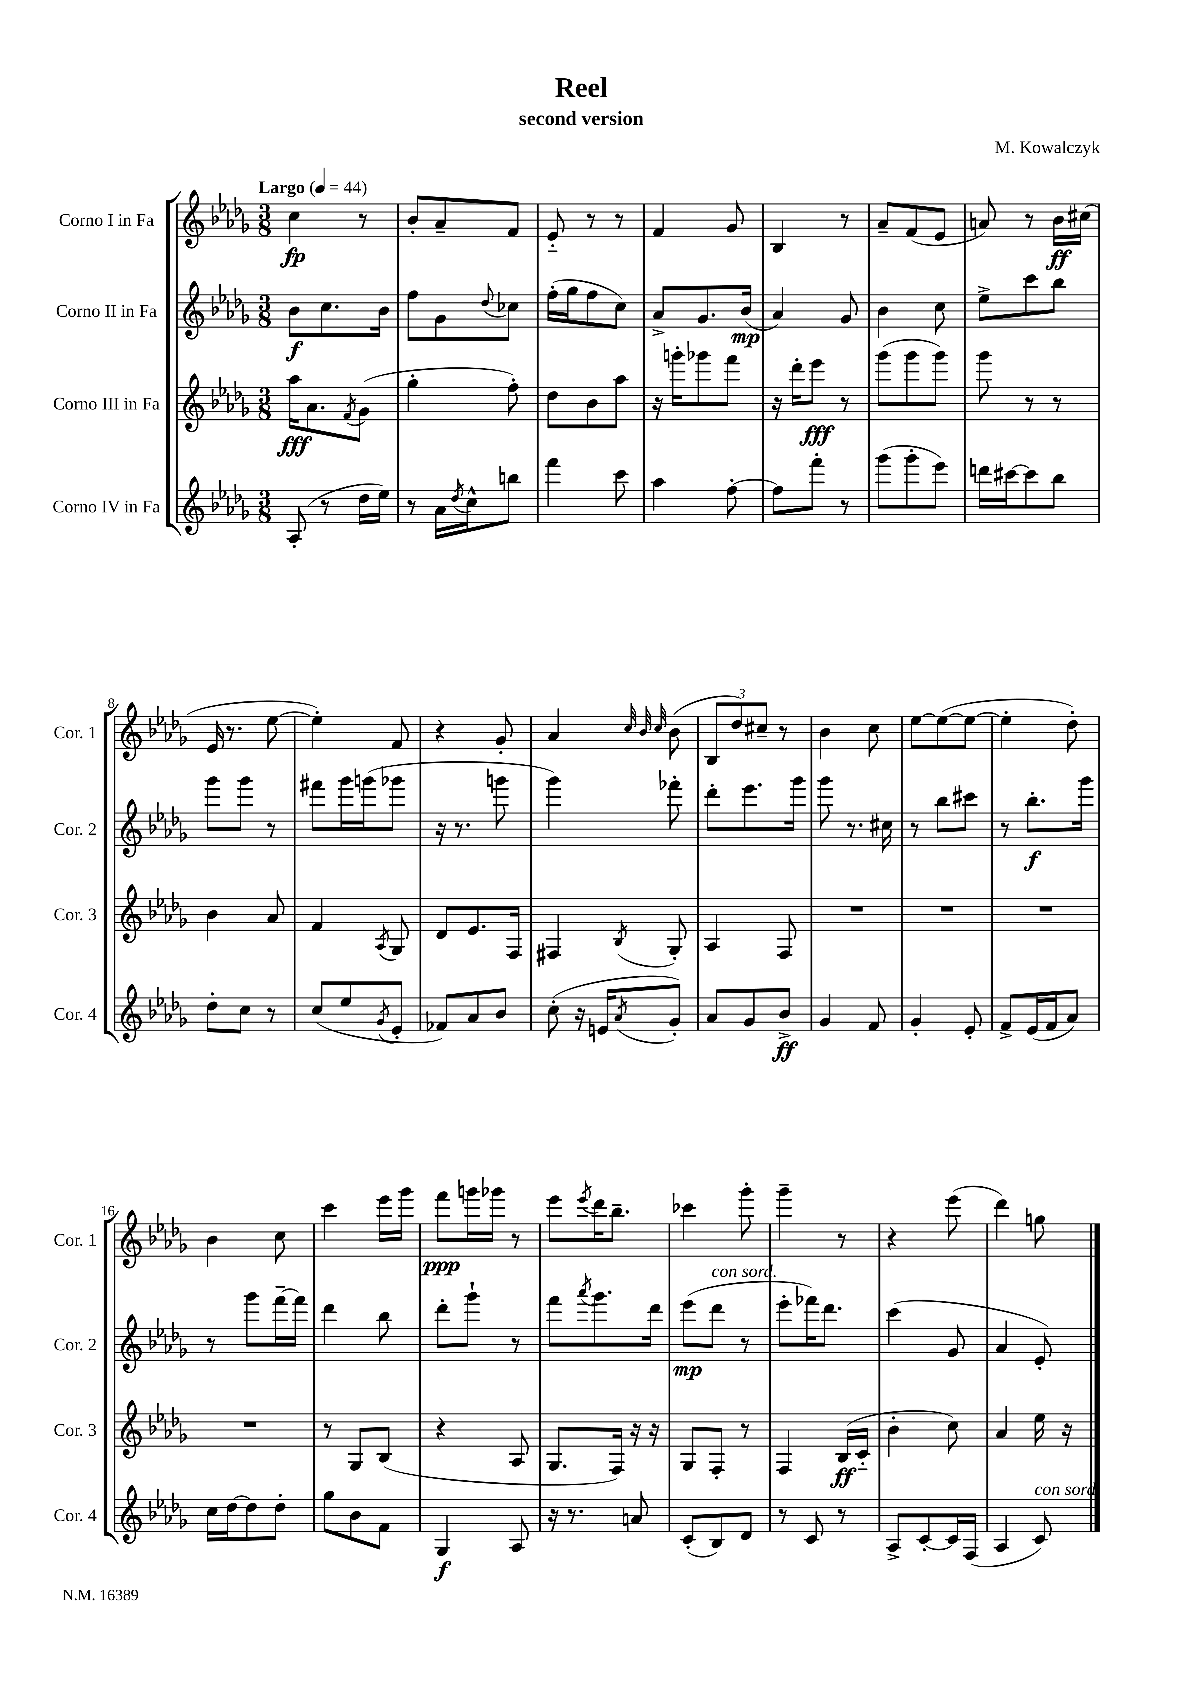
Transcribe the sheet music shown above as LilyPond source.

\header { title = "Reel" composer = "M. Kowalczyk" subtitle = "second version" }
<<
\new StaffGroup <<
\new Staff = "s0" \with { instrumentName = "Corno I in Fa" shortInstrumentName = "Cor. 1" } {
    \clef treble \key des \major \numericTimeSignature \time 3/8 \tempo "Largo" 4 = 44
    c''4\fp r8 |
    bes'8-. aes'8-- f'8 |
    ees'8-_ r8 r8 |
    f'4 ges'8 |
    bes4 r8 |
    aes'8-- f'8( ees'8 |
    a'8) r8 bes'16\ff cis''16( |
    ees'16 r8. ees''8~ |
    ees''4-.) f'8 |
    r4 ges'8-. |
    aes'4 \grace { c''32 bes'32 c''32 } bes'8( |
    \tuplet 3/2 { bes8 des''8) cis''8-- } r8 |
    bes'4 c''8 |
    ees''8~ ees''8~( ees''8~ |
    ees''4-. des''8-.) |
    bes'4 c''8 |
    c'''4 ees'''16 ges'''16 |
    f'''8\ppp g'''16 ges'''16 r8 |
    ees'''8 \acciaccatura { ees'''8 } des'''16 bes''8.-- |
    ces'''4 ges'''8-. |
    ges'''4-- r8 |
    r4 ees'''8( |
    des'''4) g''8 \bar "|." |
}
\new Staff = "s1" \with { instrumentName = "Corno II in Fa" shortInstrumentName = "Cor. 2" } {
    \clef treble \key des \major \numericTimeSignature \time 3/8
    bes'8\f c''8. bes'16 |
    f''8 ges'8 \appoggiatura { des''8 } ces''8 |
    f''16-.( ges''16 f''8 c''8) |
    aes'8-> ges'8. bes'16\mp( |
    aes'4) ges'8 |
    bes'4 c''8 |
    ees''8-> c'''8 bes''8 |
    ges'''8 ges'''8 r8 |
    fis'''8 ges'''16 g'''16( ges'''8 |
    r16 r8. g'''8 |
    ges'''4) fes'''8-. |
    des'''8-. ees'''8. ges'''16 |
    ges'''8 r8. cis''16 |
    r8 bes''8 cis'''8 |
    r8 bes''8.-.\f ges'''16 |
    r8 ges'''8 f'''16~-- f'''16 |
    des'''4 bes''8 |
    des'''8-. ges'''8-! r8 |
    f'''8 \acciaccatura { aes'''8 } ges'''8. des'''16 |
    ees'''8\mp( des'''8^\markup { \italic "con sord." } r8 |
    ees'''8-. fes'''16) des'''8. |
    c'''4( ges'8 |
    aes'4 ees'8-.) \bar "|." |
}
\new Staff = "s2" \with { instrumentName = "Corno III in Fa" shortInstrumentName = "Cor. 3" } {
    \clef treble \key des \major \numericTimeSignature \time 3/8
    aes''16\fff aes'8. \acciaccatura { f'8 } ges'8( |
    ges''4-. f''8-.) |
    des''8 bes'8 aes''8 |
    r16 g'''16-. ges'''8 f'''8 |
    r16 des'''16-. ees'''8\fff r8 |
    ges'''8( ges'''8 ges'''8) |
    ges'''8 r8 r8 |
    bes'4 aes'8 |
    f'4 \acciaccatura { aes8 } ges8 |
    des'8 ees'8. f16 |
    fis4 \acciaccatura { bes8 } ges8-. |
    aes4 f8 |
    R4. |
    R4. |
    R4. |
    R4. |
    r8 ges8 bes8( |
    r4 aes8 |
    ges8. f16) r16 r16 |
    ges8 f8-. r8 |
    f4 bes16\ff( c'16-_ |
    bes'4-. c''8) |
    aes'4 ees''16 r16 \bar "|." |
}
\new Staff = "s3" \with { instrumentName = "Corno IV in Fa" shortInstrumentName = "Cor. 4" } {
    \clef treble \key des \major \numericTimeSignature \time 3/8
    aes8-.( r8 des''16 ees''16) |
    r8 aes'16 \acciaccatura { des''8 } c''16-^ b''8 |
    f'''4 c'''8 |
    aes''4 f''8~-. |
    f''8 f'''8-. r8 |
    ges'''8( ges'''8-. ees'''8) |
    d'''16 cis'''16~ cis'''8 bes''8 |
    des''8-. c''8 r8 |
    c''8( ees''8 \acciaccatura { ges'8 } ees'8-. |
    fes'8) aes'8 bes'8 |
    c''8-.( r16 e'16 \acciaccatura { aes'8 } ges'8-.) |
    aes'8 ges'8 bes'8->\ff |
    ges'4 f'8 |
    ges'4-. ees'8-. |
    f'8-> ees'16( f'16 aes'8) |
    c''16 des''16~ des''8 des''8-. |
    ges''8 bes'8 f'8 |
    ges4\f aes8 |
    r16 r8. a'8 |
    c'8-.( bes8) des'8 |
    r8 c'8 r8 |
    aes8-> c'8~-. c'16 f16( |
    aes4 c'8^\markup { \italic "con sord." }) \bar "|." |
}
>>
>>
